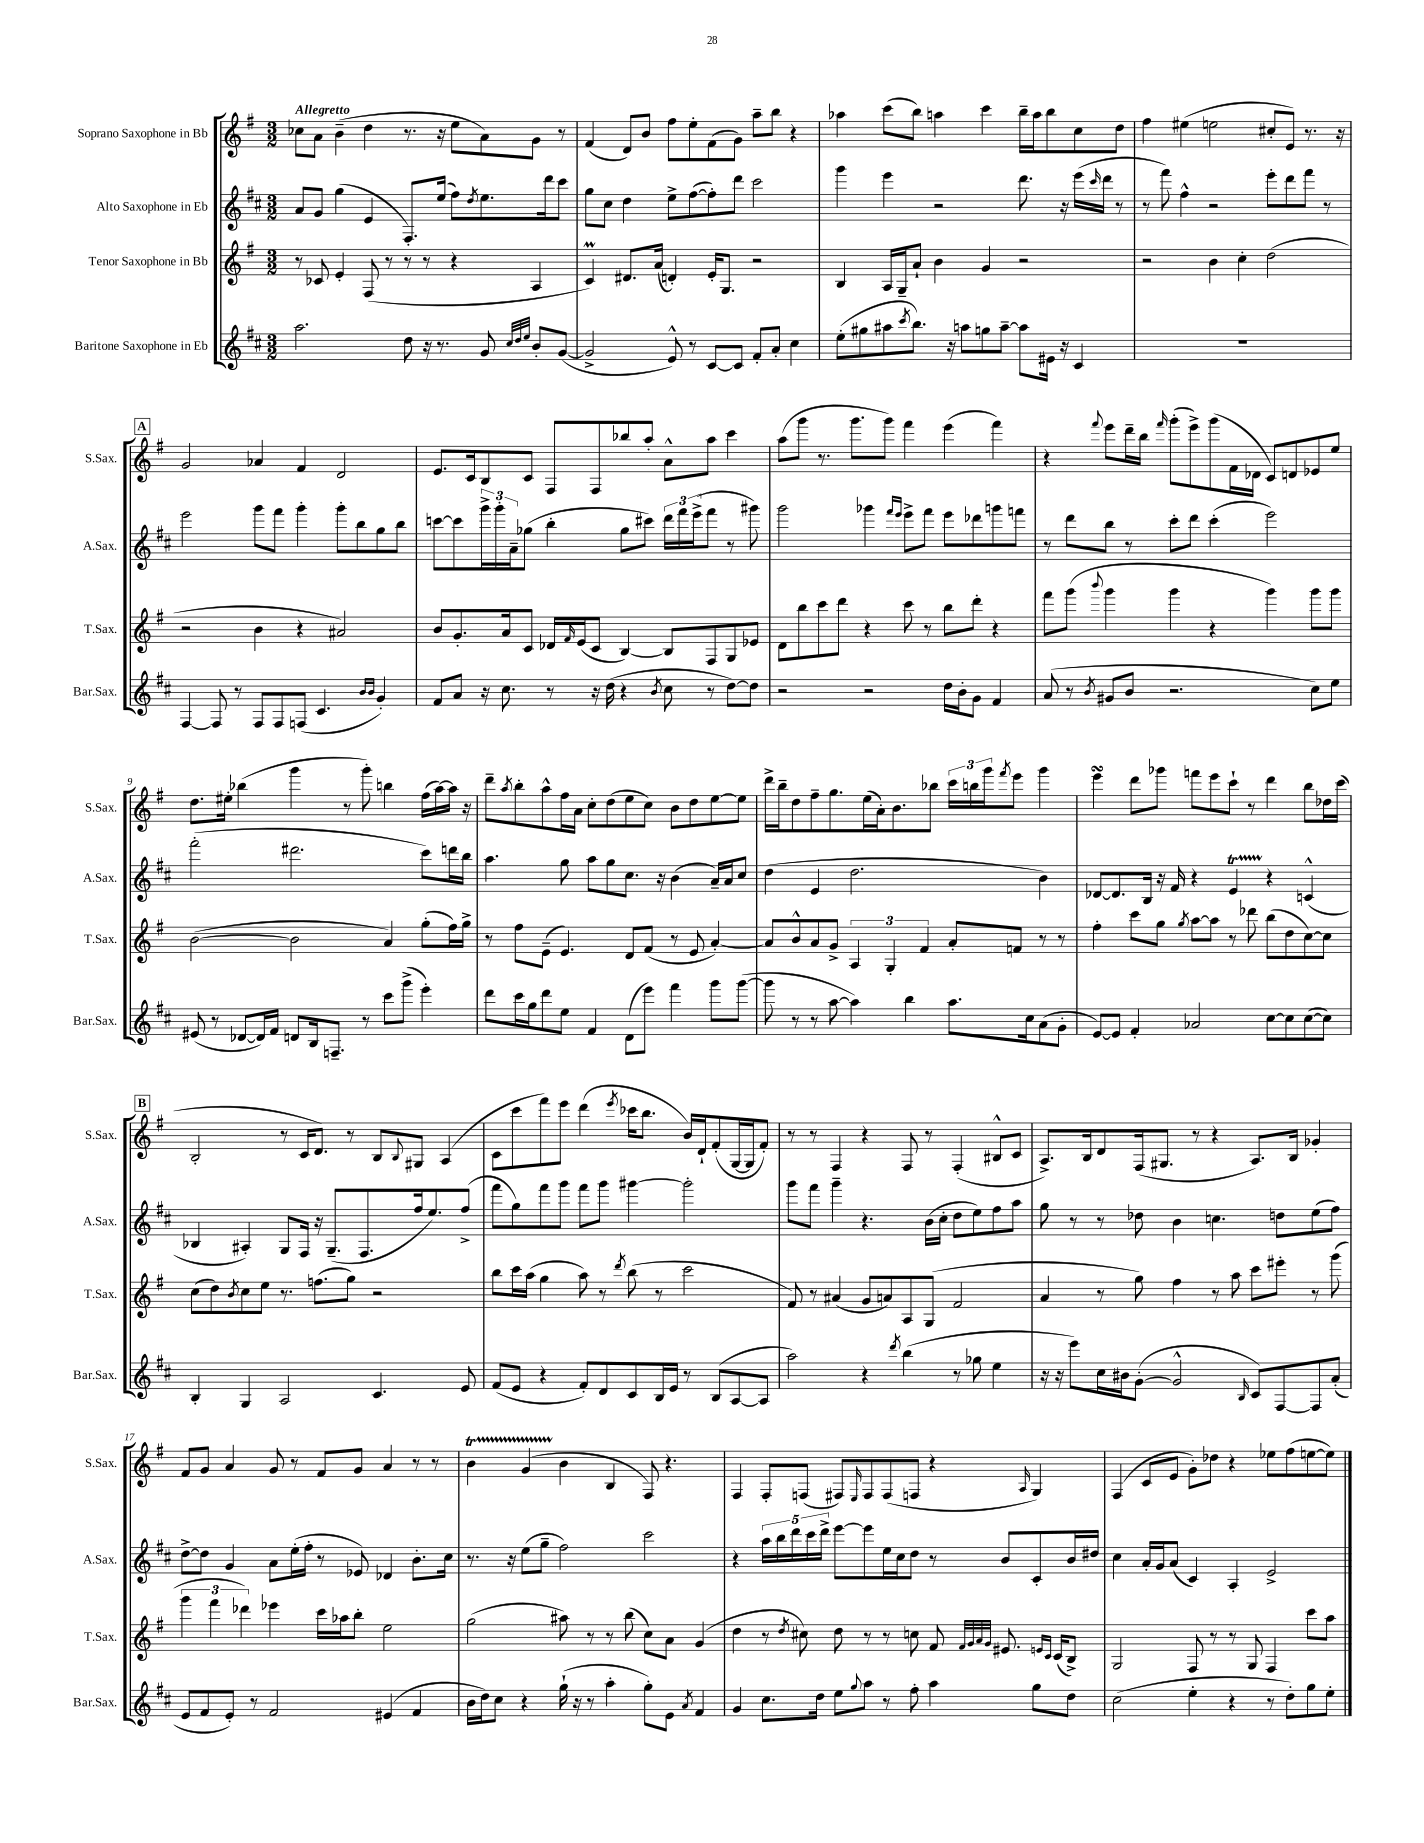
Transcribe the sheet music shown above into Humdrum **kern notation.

**kern	**kern	**kern	**kern
*staff4	*staff3	*staff2	*staff1
*clefG2	*clefG2	*clefG2	*clefG2
*k[f#c#]	*k[f#]	*k[f#c#]	*k[f#]
*M3/2	*M3/2	*M3/2	*M3/2
2.aa	8r	8a	8cc-
.	8c-	8g	8a
.	4e'	(4gg	(4b~
.	(8F#	4e	4dd
.	8r	.	.
8dd	8r	8.F#')	8.r
16r	8r	.	.
8.r	.	(16ee	16r
.	4r	8ff#)	8ee
.	.	8qdd	.
8g	.	8.ee	8a)
32qqcc#	.	.	.
32qqdd	.	.	.
32qqee	.	.	.
8b'	4A	.	8g
.	.	16ddd	.
([8g	.	8ccc#	8r
=	=	=	=
2g^]	4c)	8gg	(4f#
.	.	8cc#	.
.	8.d#	4dd	8d)
.	.	.	8b
.	(16a	.	.
8e^^)	4d')	8ee^	8ff#
8r	.	([8ff#	8ee'
[8c#	16e'	8ff#'])	(8f#
.	8.G	.	.
8c#]	.	8ddd	8g)
8f#'	2r	2ccc#	8aa~
8a'	.	.	8bb
4cc#	.	.	4r
=	=	=	=
(8ee'	4B	4ggg	4aa-
8gg#	.	.	.
8aa#	16A	4eee	(8ccc
.	16G~	.	.
8qccc#	.	.	.
8.bb)	8a`	.	8bb)
.	4b	2r	4aa
16r	.	.	.
8aa	.	.	.
8gg	4g	.	4ccc
[8aa~	.	.	.
8aa]	2r	8.ddd	16bb~
.	.	.	16aa
16e#	.	.	8bb
16r	.	16r	.
4c#	.	(16eee	8cc
.	.	16qqccc#	.
.	.	16ddd	.
.	.	8r	8dd
=	=	=	=
1.r	2r	8r	4ff#
.	.	8fff#)	.
.	.	4ff#^^	(4ee#
.	4b	2r	2ee
.	4cc'	.	.
.	(2dd	8eee'	8cc#'
.	.	8ddd	8e)
.	.	8fff#	8.r
.	.	8r	.
.	.	.	16r
=	=	=	=
[4F#	2r	2eee	2g
8F#]	.	.	.
8r	.	.	.
8F#	4b	8ggg	4a-
8F#	.	8fff#	.
(8F	4r	4ggg'	4f#
4.c#	.	.	.
.	2a#)	8ggg'	2d
.	.	8bb	.
16qqb	.	.	.
16qqb	.	.	.
4g')	.	8gg	.
.	.	8bb	.
=	=	=	=
8f#	8b	[8ccc	8.e
8a	8.g'	8ccc]	.
.	.	.	16c
16r	.	24ggg^	8B
.	.	24ggg'	.
8.cc#	16a	.	.
.	.	24a~	.
.	8c	(8gg-	8c
8r	16d-	4bb'	8F#
.	16qqf#	.	.
.	(16e	.	.
16r	8c	.	8F#
(16dd	.	.	.
4r	[4B)	8gg-	8bb-
.	.	8ccc#)	8aa'
8qb	.	.	.
8cc#	8B]	24ddd	8a^^
.	.	24fff#	.
.	.	(24eee^	.
8r	8F#	8fff#	8aa
[8dd)	8G	8r	4ccc
8dd]	8e-	8ggg#)	.
=	=	=	=
2r	8d	2ggg	(8aa
.	8bb	.	8ggg
.	8ccc	.	8.r
.	8ddd	.	.
.	.	.	8.ggg
2r	4r	4ggg-	.
.	.	.	8ggg)
.	.	16qqfff#	.
.	.	16qqeee	.
.	8ccc	8eee^	4fff#
.	8r	8fff#	.
16dd	8bb	8eee	(4eee
16b'	.	.	.
8g	8ddd'	8ddd-	.
4f#	4r	8ggg	4fff#)
.	.	8fff	.
=	=	=	=
(8a	8fff#	8r	4r
8r	(8ggg	8ddd	.
8qb	8qqbbb	.	8qqfff#
8g#	4ggg	8bb	8eee
8b	.	8r	16ddd~
.	.	.	16bb
.	.	.	16qqfff#
2.r	4ggg	8ccc#'	(8ggg'
.	.	8ddd	8eee^)
.	4r	(4ccc#'	(8ggg
.	.	.	16f#
.	.	.	16d-
.	4ggg)	2eee)	8c)
.	.	.	8d
8cc#)	8ggg	.	8e-
8ee	8ggg	.	8ee
=	=	=	=
(8e#	([2b	(2fff#'	8.dd
8r	.	.	.
.	.	.	16ee#'
[8d-	.	.	(4bb-
16d-])	.	.	.
16f#	.	.	.
8d	2b]	2.ddd#	4ggg
16B	.	.	.
8.F~	.	.	.
.	.	.	8r
8r	.	.	8ggg')
8ccc#	4a)	.	4bb
(8ggg^	.	.	.
4eee')	(8gg'	8ccc#)	(16ff#
.	.	.	[16aa)
.	16ff#)	16ddd	16aa]
.	16gg^	16bb	16r
=	=	=	=
8ddd	8r	4.aa	8ddd~
.	.	.	8qaa
16ccc#	8ff#	.	8bb'
16gg	.	.	.
8ddd	(8e~	.	8aa^^
8ee	4.e)	8gg	16ff#
.	.	.	16a
4f#	.	8aa	8cc'
.	.	8gg	(8dd
(8d	8d	8.cc#	8ee
8eee)	(8f#	.	8cc)
.	.	16r	.
4fff#	8r	(4b	8b
.	8e	.	8dd
8ggg	[4a')	16a~)	[8ee
.	.	16a	.
([8ggg	.	8cc#	8ee]
=	=	=	=
8ggg]	8a]	(4dd	16ddd^
.	.	.	16bb~
8r	8b^^	.	8dd
8r	8a	4e	8ff#~
[8aa	8g^	.	8.gg
4aa])	6A	2.dd	.
.	.	.	(16ee
.	.	.	16a')
.	6G'	.	.
.	.	.	8.b
4bb	.	.	.
.	6f#	.	.
.	.	.	8bb-
8.aa	8a'	.	24ccc
.	.	.	24bb
.	.	.	24ggg
.	.	.	8qfff#
.	8f	.	8eee
16cc#	.	.	.
(8a	8r	4b)	4ggg
8g'	8r	.	.
=	=	=	=
[8e)	4ff#'	[8d-	4eee
8e]	.	8.d-]	.
4f#'	8ccc	.	8ddd
.	.	16B	.
.	8gg	16r	8ggg-
.	.	16f#	.
.	8qgg	.	.
2a-	[8aa	4r	8fff
.	8aa]	.	8eee
.	8r	4e	8ccc`
.	8ddd-	.	8r
[8cc#	(8bb	4r	4ddd
8cc#]	8dd	.	.
([8cc#	[8cc)	(4c^^	8bb
8cc#])	8cc]	.	16dd-
.	.	.	(16ccc
=	=	=	=
4B'	(8cc	4B-	2B'
.	8dd)	.	.
.	8qb	.	.
4G	8cc	4A#')	.
.	8ee	.	.
2A	8.r	8G	8r
.	.	16F#	16c
.	(8.ff	16r	8.d)
.	.	(8.G~	.
.	8gg)	.	8r
.	.	8.F#	.
4.c#	2r	.	8B
.	.	.	8qqB
.	.	16ff#	8G#
.	.	8.ee)	.
.	.	.	(4A
8e	.	(8ff#^	.
=	=	=	=
(8f#	8bb	8fff#	8c
8e	16ccc	8gg)	8ccc
.	(16aa	.	.
4r	4gg	8fff#	8fff#)
.	.	8ggg	8eee
8f#')	8aa)	8fff#	(4ddd
8d	8r	8ggg	.
.	8qddd	.	8qeee
8c#	(8bb	[4ggg#	16ccc-
.	.	.	8.bb
16B	8r	.	.
16e	.	.	.
8r	2ccc	2ggg#']	16b)
.	.	.	16d`
(8B	.	.	(8f#'
[8A	.	.	[16G
.	.	.	16G]
8A]	.	.	8f#')
=	=	=	=
2aa)	8f#)	8ggg	8r
.	8r	8fff#	8r
.	(4a#	4ggg~	4F#
4r	8g	4.r	4r
.	8a)	.	.
8qddd	.	.	.
(4bb	8A	.	8F#
.	(8G	(16b	8r
.	.	16cc#'	.
8r	2f#	8dd	(4F#'
8gg-	.	8ee)	.
4ee	.	8ff#	8B#^^
.	.	8aa	8c
=	=	=	=
16r	4a	8gg	8.A^)
16r	.	.	.
8eee)	.	8r	.
.	.	.	16B
16cc#	8r	8r	8d
16b#	.	.	.
([8g'	8gg)	8dd-	(16F#
.	.	.	8.G#
2g^^]	4ff#	4b	.
.	.	.	8r
.	8r	4.cc	4r
.	8aa	.	.
16qqB	.	.	.
8c#)	8ccc	.	8.A)
[8F#	8eee#'	8dd	.
.	.	.	16B
8F#]	8r	(8ee	4g-'
(8a'	(8ggg	8ff#)	.
=	=	=	=
8e	6ggg	[8dd^	8f#
8f#	.	8dd]	8g
.	6fff#	.	.
8e')	.	4g	4a
.	6ddd-)	.	.
8r	.	.	.
2f#	4eee-	8a	8g
.	.	(16ee'	8r
.	.	16ff#'	.
.	16ccc	8r	8f#
.	16aa-	.	.
.	8bb'	8e-)	8g
(4e#	2ee	4d-	4a
4f#	.	8.b'	8r
.	.	.	8r
.	.	16cc#	.
=	=	=	=
16b	(2gg	8.r	4b
16dd)	.	.	.
8cc#	.	.	.
.	.	16r	.
4r	.	(8ee	(4g
.	.	8gg~	.
(16gg`	8aa#)	2ff#)	4b
16r	.	.	.
8r	8r	.	.
4aa'	8r	.	4B
.	(8bb	.	.
8gg')	8cc)	2ccc#	8F#)
8e	8a	.	4.r
8qa	.	.	.
4f#	(4g	.	.
=	=	=	=
4g	4dd	4r	4F#
8.cc#	8r	20aa	8F#'
.	.	20bb	.
.	.	20ddd	.
.	8qdd	.	.
.	8cc#)	.	(8F
.	.	20ccc#	.
16dd	.	.	.
.	.	20ddd^	.
8ee	8dd	[8eee	8F#)
8qqgg	.	.	16qqE
8aa	8r	8eee]	8F#
8r	8r	16ee	(8F#
.	.	16cc#	.
8ff#'	8cc	8dd	8F
4aa	8f#	8r	4r
.	32qqf#	.	.
.	32qqg	.	.
.	32qqa	.	.
.	32qqg	.	.
.	8.e#	8b	.
.	.	.	16qqA
8gg	.	8c#'	4G)
.	16qqe	.	.
.	16qqc	.	.
.	(16c	.	.
8dd	8B^)	16b	.
.	.	16dd#	.
=	=	=	=
(2cc#	2G	4cc#	(4F#
.	.	16a'	8c
.	.	16g	.
.	.	(8a	8e
4ee'	8F#	4c#)	8g')
.	8r	.	8dd-
4r	8r	4A'	4r
.	8G	.	.
8r	4F#	2e^	8ee-
8dd')	.	.	(8ff#
8gg	8ccc	.	[8ee
8ee'	8aa	.	8ee])
==	==	==	==
*-	*-	*-	*-
